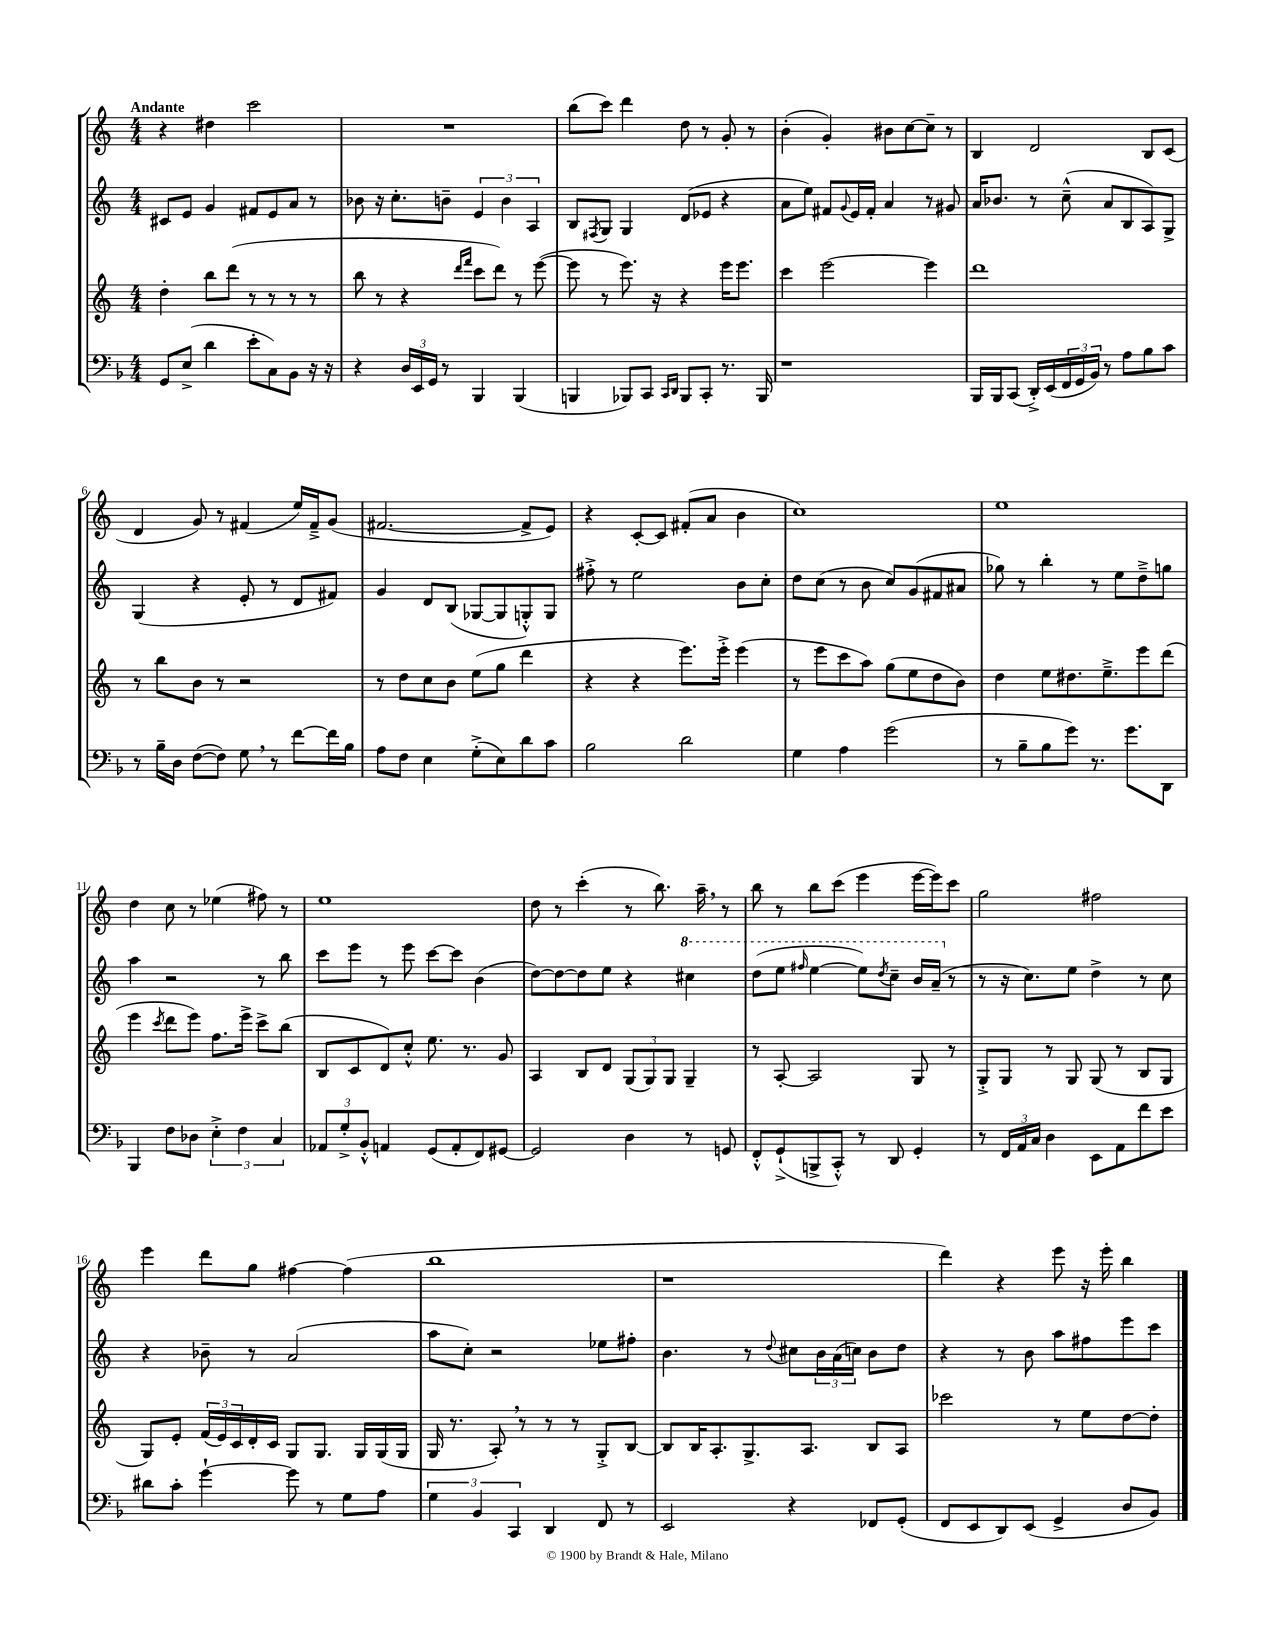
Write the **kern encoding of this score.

**kern	**kern	**kern	**kern
*staff4	*staff3	*staff2	*staff1
*clefF4	*clefG2	*clefG2	*clefG2
*k[b-]	*k[]	*k[]	*k[]
*M4/4	*M4/4	*M4/4	*M4/4
8GG	4dd'	8c#	4r
(8E^	.	8e	.
4d	8bb	4g	4dd#
.	(8ddd	.	.
8e'	8r	8f#	2ccc
8C)	8r	8e	.
8BB-	8r	8a	.
16r	8r	8r	.
16r	.	.	.
=	=	=	=
4r	8bb	8b-	1r
.	8r	16r	.
.	.	8.cc'	.
24D	4r	.	.
24EE	.	.	.
24GG	.	.	.
8r	.	8b~	.
.	16qqddd	.	.
.	16qqfff	.	.
4BBB-	8ccc	6e	.
.	8ddd)	.	.
.	.	6b	.
(4BBB-	8r	.	.
.	.	6A	.
.	([8eee	.	.
=	=	=	=
4BBB	8eee]	8B	(8bb
.	.	8qF#	.
.	8r	8G	8ccc)
8BBB-)	8.eee)	4G	4ddd
8CC	.	.	.
.	16r	.	.
16qqCC	.	.	.
16qqDD	.	.	.
8BBB-	4r	(8d	8dd
8CC'	.	8e-	8r
8.r	16eee	4r	8g'
.	8.eee	.	.
.	.	.	8r
16BBB-	.	.	.
=	=	=	=
1r	4ccc	8a	(4b'
.	.	8ee)	.
.	[2eee	8f#	4g')
.	.	8qqg	.
.	.	16e	.
.	.	16f#'	.
.	.	4a	8b#
.	.	.	[8cc
.	4eee]	8r	8cc~]
.	.	8g#	8r
=	=	=	=
16BBB-	1ddd	16a	4B
16BBB-	.	8.b-	.
(8CC	.	.	.
16DD'^)	.	8r	2d
(16EE	.	.	.
24FF	.	(8cc~^^	.
24GG	.	.	.
24BB-)	.	.	.
8r	.	8a	.
8A	.	8B	.
8B-	.	8A)	8B
8c	.	8G^	(8c
=	=	=	=
8r	8r	(4G	4d
16B-~	8bb	.	.
16D	.	.	.
([8F	8b	4r	8g)
8F])	8r	.	8r
8G	2r	8e'	(4f#
8r	.	8r	.
[8f	.	8d	16ee)
.	.	.	16f#~^
16f]	.	8f#)	(8g
16B-	.	.	.
=	=	=	=
8A	8r	4g	[2.f#
8F	8dd	.	.
4E	8cc	8d	.
.	8b	(8B	.
(8G'^	(8ee	[8G-	.
8E)	8gg	8G-]	.
8d	4ddd	8G'^^)	8f#^]
8c	.	8G	8e)
=	=	=	=
2B-	4r	8ff#'^	4r
.	.	8r	.
.	4r	2ee	[8c'
.	.	.	8c]
2d	8.eee)	.	(8f#'
.	.	.	8a
.	16eee'^	.	.
.	(4eee	8b	4b
.	.	8cc'	.
=	=	=	=
4G	8r	8dd	1cc)
.	8eee	(8cc	.
4A	8ccc	8r	.
.	8aa)	8b	.
(2g	(8gg	8cc)	.
.	8ee	(8g	.
.	8dd	8f#	.
.	8b)	8a#	.
=	=	=	=
8r	4dd	8gg-)	1ee
8B-~	.	8r	.
8B-	8ee	4bb'	.
8g)	8.dd#	.	.
8.r	.	8r	.
.	8.ee~^	.	.
.	.	8ee	.
8.g	.	.	.
.	8eee	8dd~^	.
8DD	(8ddd	8gg	.
=	=	=	=
4BBB-	4eee	4aa	4dd
.	8qccc	.	.
8F	8ddd	2r	8cc
8D-	8eee)	.	8r
6E'^	8.ff	.	(4ee-
6F	.	.	.
.	16eee^	.	.
.	8ccc^	8r	8ff#)
6C	.	.	.
.	(8bb	8bb	8r
=	=	=	=
12AA-	8B	8ccc	1ee
12G'^	.	.	.
.	8c	8eee	.
12BB-'^^	.	.	.
4AA	8d)	8r	.
.	8cc'^^	8eee	.
(8GG	8.ee	[8ccc	.
8AA'	.	8ccc]	.
.	8.r	.	.
8FF)	.	(4b	.
[8GG#	8g	.	.
=	=	=	=
2GG#]	4A	[8dd)	8dd
.	.	8dd_	8r
.	8B	8dd]	(4ccc'
.	8d	8ee	.
4D	(12G	4r	8r
.	12G)	.	.
.	.	.	8.bb)
.	12G	.	.
8r	4G~	4ccc#	.
.	.	.	16aa~
8GG	.	.	8r
=	=	=	=
8FF'^^	8r	(8ddd	8bb
(8GG`^	[8A'	8eee	8r
.	.	16qqfff#	.
8BBB^	2A]	[4eee	8bb
8CC'^^)	.	.	(8ccc
8r	.	8eee])	4eee
.	.	8qddd	.
8DD	.	8ccc~	.
4GG'	8G	16bb	[16eee
.	.	(16aa~	16eee])
.	8r	8r	8ccc
=	=	=	=
8r	8G'^	8r	2gg
24FF	8G	16r	.
24AA	.	.	.
.	.	8.cc)	.
24C	.	.	.
4D	8r	.	.
.	8G	8ee	.
8EE	(8G	4dd^	2ff#
8AA	8r	.	.
8f	8B	8r	.
8e	8G	8cc	.
=	=	=	=
8d#	8G)	4r	4eee
8c'	8e'	.	.
[4g`	(24f	8b-~	8ddd
.	24e)	.	.
.	24c	.	.
.	16d'	8r	8gg
.	16c	.	.
8g]	8G	(2a	[4ff#
8r	8.G	.	.
8G	.	.	(4ff#]
.	16G	.	.
8A	(16G	.	.
.	16G	.	.
=	=	=	=
6G	16G	8aa	1bb
.	8.r	.	.
.	.	8cc')	.
6BB-	.	.	.
.	8A')	2r	.
6CC	.	.	.
.	8r	.	.
4DD	8r	.	.
.	8r	.	.
8FF	8G'^	8ee-	.
8r	[8B	8ff#'	.
=	=	=	=
2EE	8B]	4.b	1r
.	16B	.	.
.	8.A'	.	.
.	8.G^	8r	.
.	.	8qqdd	.
4r	.	8cc#	.
.	8.A	.	.
.	.	24b	.
.	.	(24a	.
.	.	24cc)	.
8FF-	8B	8b	.
(8GG'	8A	8dd	.
=	=	=	=
8FF	2ccc-	4r	4ddd)
8EE	.	.	.
8DD)	.	8r	4r
(8EE	.	8b	.
4GG^	8r	8aa	8eee
.	8ee	8ff#	16r
.	.	.	16eee'
8D	[8dd	8eee	4bb
8BB-)	8dd']	8ccc	.
==	==	==	==
*-	*-	*-	*-
